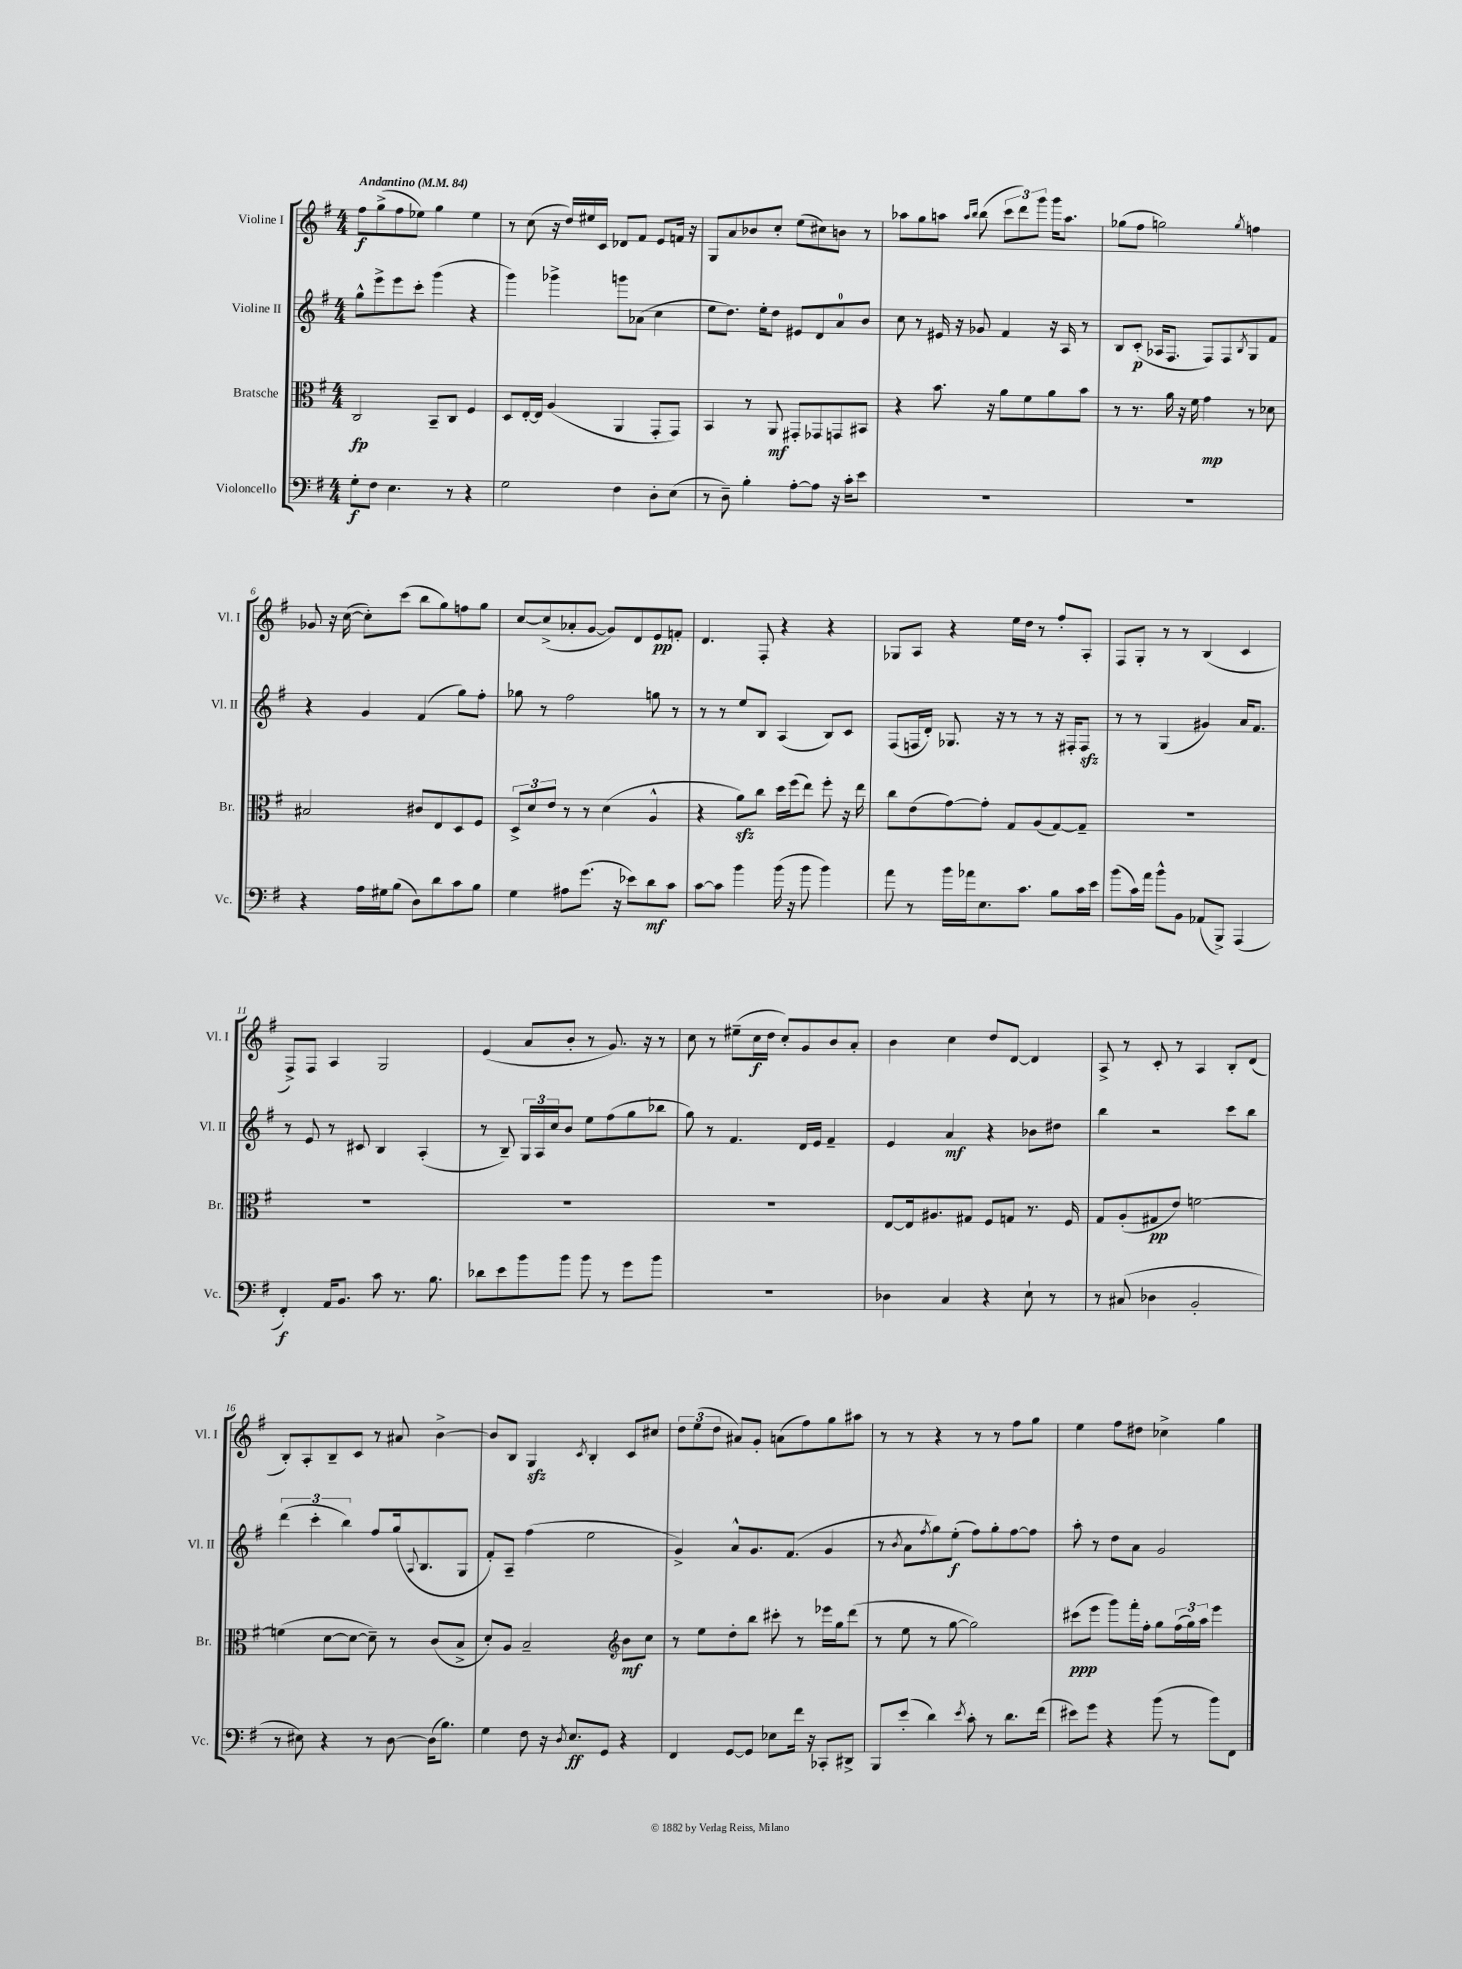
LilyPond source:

<<
\new StaffGroup <<
\new Staff = "s0" \with { instrumentName = "Violine I" shortInstrumentName = "Vl. I" } {
    \clef treble \key g \major \numericTimeSignature \time 4/4 \tempo "Andantino" 4 = 84
    fis''8\f g''8->( fis''8 ees''8) g''4 ees''4 |
    r8 c''8( r16 d''16) eis''16 c'16 des'8 fis'8 e'8 f'16 r16 |
    g8 a'8 bes'8 c''8-. e''8( cis''8) b'8 r8 |
    aes''8 g''8 a''8 \grace { a''16 b''16 } b''8( \tuplet 3/2 { c'''8 d'''8) g'''8 } g'''16 a''8. |
    ges''8( fis''8 g''2) \acciaccatura { g''8 } f''4 |
    ges'8 r16 c''16~( c''8-.) c'''8( b''8 g''8) f''8 g''8 |
    c''8~ c''8->( aes'8-. g'8~ g'8) d'8 e'8\pp f'8-. |
    d'4. fis8-. r4 r4 |
    ges8 a8 r4 e''16 d''16 r8 fis''8-. a8-. |
    fis8 g8-. r8 r8 b4( c'4 |
    fis8->) fis8 a4 g2 |
    e'4( a'8 b'8-. r8 g'8.) r16 r8 |
    c''8 r8 eis''8--( c''16\f d''16 c''8-.) g'8 b'8 a'8-. |
    b'4 c''4 d''8 d'8~ d'4 |
    a8-> r8 c'8-. r8 a4 b8-. d'8( |
    b8-.) a8-. b8-- c'8 r8 ais'8 b'4~-> |
    b'8 b8 g4\sfz \acciaccatura { c'8 } b4-. c'8 cis''8 |
    \tuplet 3/2 { d''8 e''8( d''8 } ais'8) g'8-. a'8( fis''8) g''8 ais''8 |
    r8 r8 r4 r8 r8 fis''8 g''8 |
    e''4 fis''8 dis''8 ces''4-> g''4 \bar "|." |
}
\new Staff = "s1" \with { instrumentName = "Violine II" shortInstrumentName = "Vl. II" } {
    \clef treble \key g \major \numericTimeSignature \time 4/4
    g''8-^ e'''8-> e'''8 c'''8-. g'''4( r4 |
    g'''4) ges'''4-> g'''8 aes'8( c''4 |
    e''8 d''8.) e''16-. d''8 eis'8 d'8 a'8-0 b'8 |
    c''8 r8 eis'16 r16 ges'8 fis'4 r16 a16 r8 |
    b8 c'8-.\p( aes16 fis8. fis8) fis8 \acciaccatura { b8 } g8 fis'8 |
    r4 g'4 fis'4( g''8) fis''8-. |
    ges''8 r8 fis''2 g''8 r8 |
    r8 r8 e''8 b8 a4( b8) c'8 |
    fis8( f16 d'16-.) ges8. r16 r8 r8 r16 fis16-. fis8\sfz |
    r8 r8 g4( gis'4) a'16 fis'8. |
    r8 e'8 r8 cis'8 b4 a4-.( |
    r8 b8--) \tuplet 3/2 { g16 a16 c''16 } b'8 e''8 fis''8( g''8 bes''8 |
    g''8) r8 fis'4. d'16 e'16 fis'4-- |
    e'4 a'4\mf r4 bes'8 dis''8 |
    b''4 r2 c'''8 b''8 |
    \tuplet 3/2 { d'''4( c'''4-. b''4) } fis''8 g''16( \appoggiatura { a8 } b8. g8 |
    fis'8-.) a8-- fis''4( e''2 |
    g'4->) a'8-^ g'8. fis'8.( g'4 |
    r8 \acciaccatura { b'8 } a'8 \acciaccatura { fis''8 } g''8) e''8-.\f( fis''8) g''8-. fis''8~ fis''8 |
    a''8-. r8 d''8 a'8 g'2 \bar "|." |
}
\new Staff = "s2" \with { instrumentName = "Bratsche" shortInstrumentName = "Br." } {
    \clef alto \key g \major \numericTimeSignature \time 4/4
    c2\fp b,8-- c8 fis4 |
    d8 e16~-. e16 a4( a,4 g,8-. g,8) |
    b,4 r8 a,8\mf gis,8-. ges,8 g,8 bis,8 |
    r4 b'8. r16 a'8 fis'8 a'8 b'8 |
    r8 r8. a'16 r16 fis'16 g'4\mp r8 des'8 |
    bis2 cis'8 e8 d8 fis8 |
    \tuplet 3/2 { d8-> d'8 e'8 } r8 r8 d'4( a4-^ |
    r4 a'8\sfz) c''8 d''16 fis''16( e''8) fis''8-. r16 e''16 |
    c''8 e'8( g'8~) g'8-. g8 a8( g8~) g8-- |
    R1 |
    R1 |
    R1 |
    R1 |
    e8~ e16 ais8. gis8 fis8 g8 r8. fis16 |
    g8 a8-.( gis8\pp e'8) f'2~ |
    f'4( d'8~ d'8~ d'8--) r8 c'8( b8-> |
    d'8-.) a8 b2-- \clef treble b'8\mf c''8 |
    r8 e''8 d''8-. b''8 cis'''8-. r8 ees'''16 g''16 d'''8( |
    r8 e''8 r8 g''8~ g''2) |
    cis'''8\ppp( e'''8 g'''8) fis'''16-. fis''16-. g''8 \tuplet 3/2 { fis''16( g''16) a''16 } e'''4 \bar "|." |
}
\new Staff = "s3" \with { instrumentName = "Violoncello" shortInstrumentName = "Vc." } {
    \clef bass \key g \major \numericTimeSignature \time 4/4
    g8-.\f fis8 e4. r8 r4 |
    g2 fis4 d8-. e8( |
    r8 d8--) b4-. a8~-. a8 r16 c'16-. e'8 |
    R1 |
    R1 |
    r4 a16 gis16 b8( d8) d'8 c'8 b8 |
    g4 ais8 g'8.( r16 ees'8) d'8\mf c'8 |
    c'8~ c'8 b'4 b'16( r16 b'8 b'4) |
    a'8 r8 b'16 aes'16 e8. c'8. b8 c'16 e'16 |
    b'8( c'16) a'16 b'8-^ b,8 aes,8( b,,8->) a,,4( |
    fis,4-.\f) a,16 b,8. c'8 r8. b8. |
    des'8 e'8 b'8 b'8 b'8 r8 g'8 b'8 |
    R1 |
    des4 c4 r4 e8-! r8 |
    r8 cis8( des4 b,2-. |
    r8 eis8) r4 r8 d8~ d16( b8.) |
    g4 fis8 r16 \acciaccatura { d8 } e8.\ff g,8 r4 |
    fis,4 g,8~ g,8 ees8 fis'16 r16 ces,8-. dis,8-> |
    b,,8 e'8-.( d'4) \acciaccatura { e'8 } c'8-. r8 d'8. fis'16( |
    eis'8) g'8 r4 b'8( r8 b'8) fis,8 \bar "|." |
}
>>
>>
